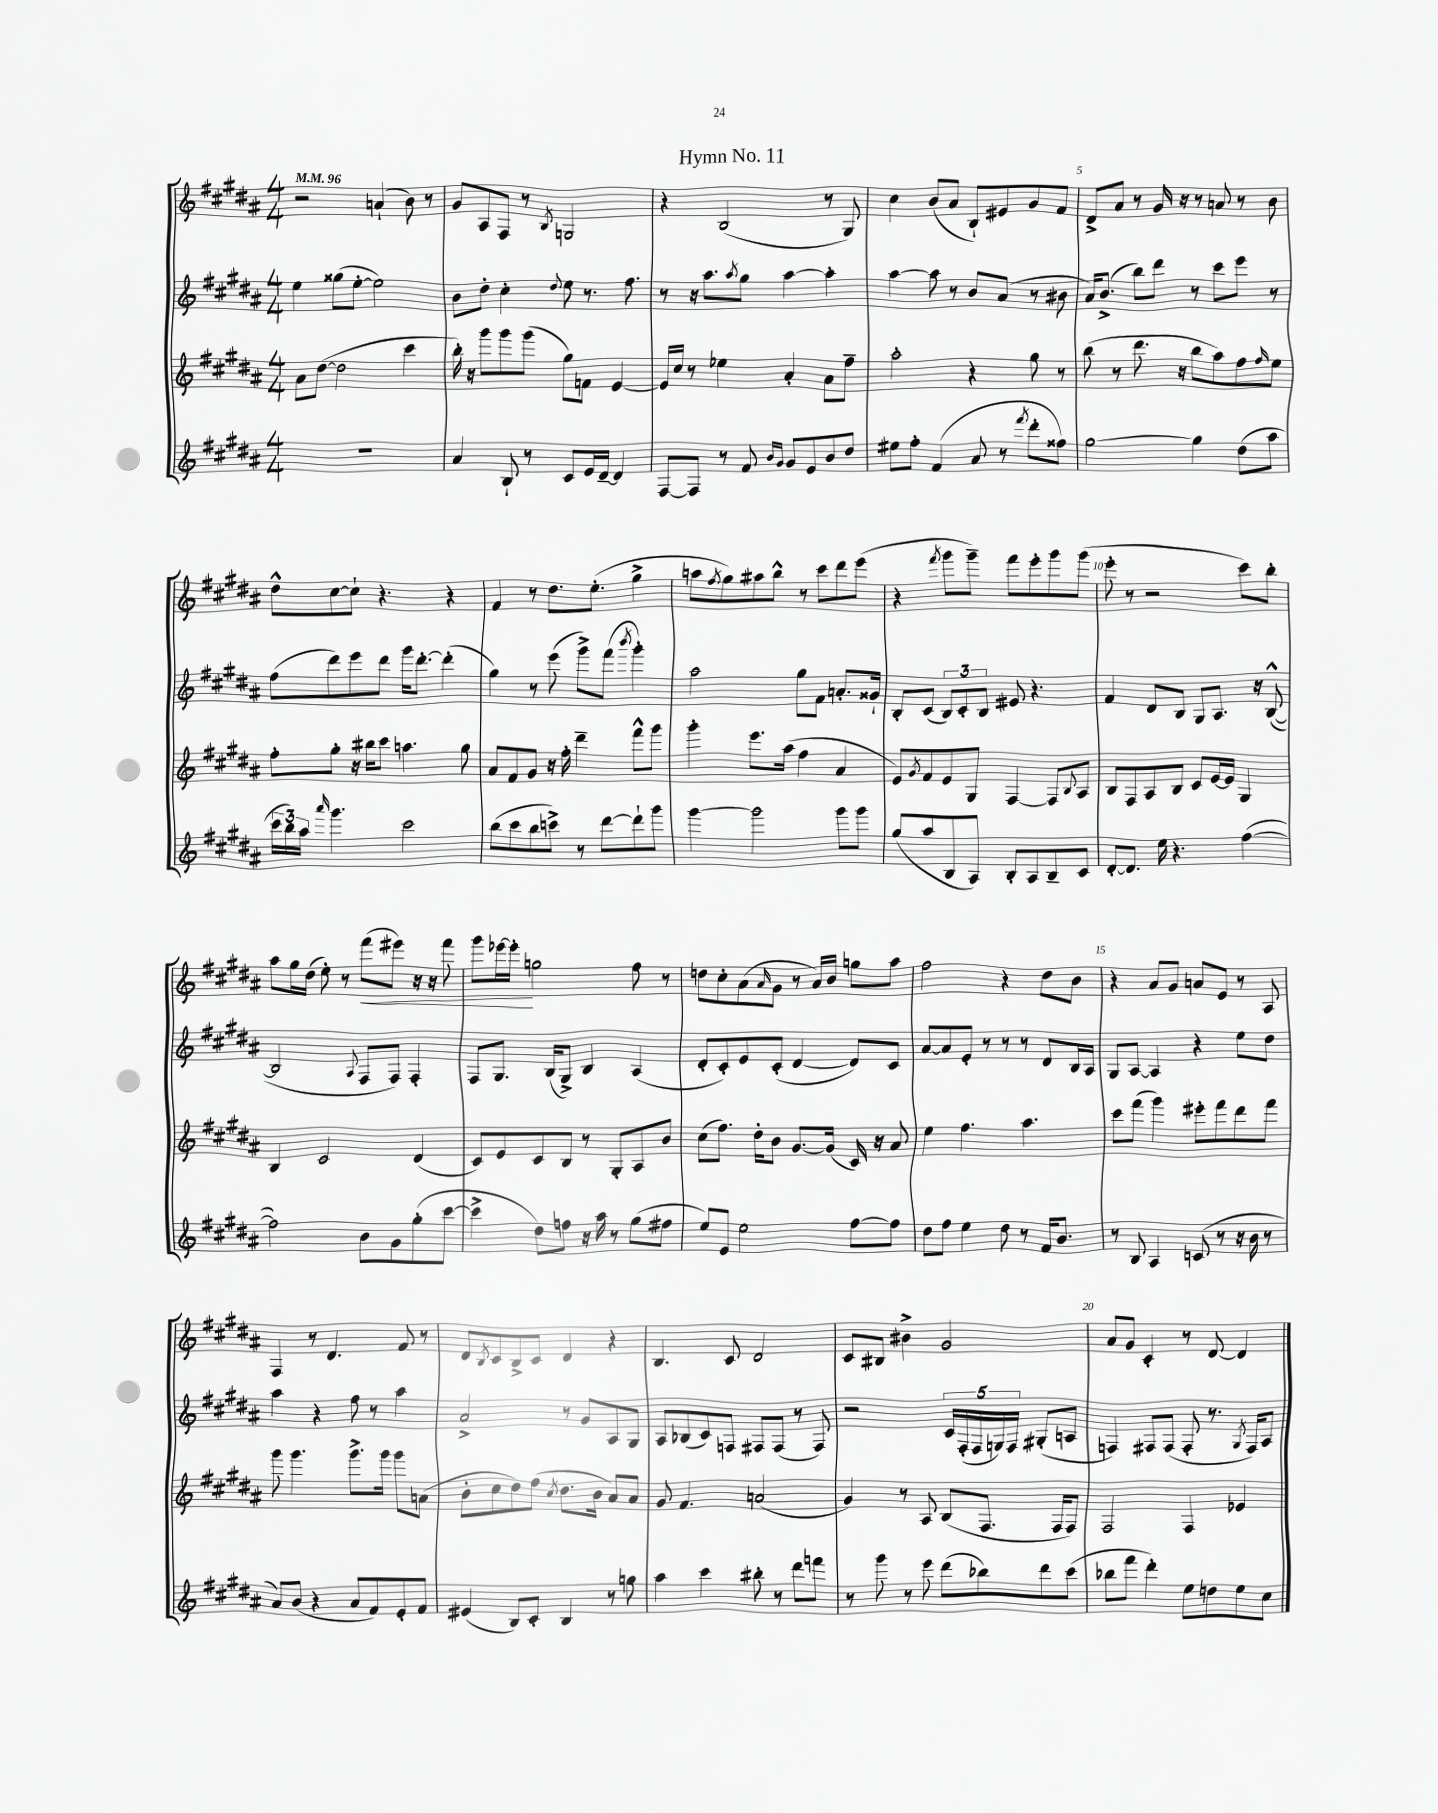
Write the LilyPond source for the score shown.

\header { title = "Hymn No. 11" }
<<
\new StaffGroup <<
\new Staff = "s0" {
    \clef treble \key b \major \numericTimeSignature \time 4/4 \tempo 4 = 96
    r2 a'4-!( b'8) r8 |
    gis'8 ais8 fis8 r8 \acciaccatura { b8 } g2 |
    r4 b2( r8 gis8) |
    cis''4 b'8( ais'8 b8-!) eis'8 gis'8 fis'8 |
    dis'8-> ais'8 r8 gis'16 r16 r8 a'8 r8 b'8 |
    dis''8-^ cis''8~ cis''8-! r4. r4 |
    fis'4 r8 dis''8. e''8.-.( gis''4-> |
    a''8 \acciaccatura { fis''8 } gis''8) ais''8 b''8-^ r8 cis'''8 dis'''8 e'''8( |
    r4 \acciaccatura { fis'''8 } gis'''8 gis'''8--) fis'''8 e'''8-. gis'''8 gis'''8( |
    e'''8-. r8 r2 cis'''8) b''8-. |
    ais''8 gis''16 dis''16( e''8-.) r8 fis'''8\<( eis'''8) r16 r16 fis'''8 |
    gis'''8 ees'''16~ ees'''16-.\! g''2 fis''8 r8 |
    d''8 cis''8-. ais'8( \grace { ais'16 } gis'8 r8 ais'16) b'16 g''8 ais''8 |
    fis''2 r4 dis''8 b'8 |
    r4 ais'8 gis'8 a'8 e'8 r8 ais8 |
    fis4 r8 dis'4. fis'8 r8 |
    dis'8 \acciaccatura { b8 } cis'8 b8-> cis'8 dis'4 r4 |
    b4. cis'8 dis'2 |
    cis'8 bis8 bis'4-> gis'2 |
    ais'8 gis'8 cis'4-. r8 dis'8~ dis'4 \bar "|." |
}
\new Staff = "s1" {
    \clef treble \key b \major \numericTimeSignature \time 4/4
    e''4 gisis''8( e''8~-. e''2) |
    b'8 dis''8-. cis''4-. \appoggiatura { dis''8 } e''8 r8. fis''8. |
    r8 r16 ais''8. \acciaccatura { ais''8 } gis''8 ais''4~ ais''4-. |
    ais''4~ ais''8 r8 b'8 ais'8( r8 bis'8 |
    ais'16) b'8.->( b''8) dis'''8 r8 cis'''8 e'''8 r8 |
    fis''8( dis'''8) e'''8 dis'''8 gis'''16 dis'''8.~-. dis'''4-.( |
    gis''4) r8 e'''8( gis'''8->) fis'''8( \acciaccatura { b'''8 } gis'''4-.) |
    ais''2 gis''8 fis'8 a'8.-. gisis'16-! |
    b8-. cis'8( \tuplet 3/2 { b8) cis'8-. b8 } eis'8 r4. |
    fis'4 dis'8 b8 gis8 ais8. r16 b8~-^( |
    b2 \appoggiatura { ais8 } fis8 fis8) fis4-. |
    fis8 gis8. b16( gis8->) b4 ais4( |
    dis'8-. cis'8-.) e'8 cis'8-.( dis'4~ dis'8) cis'8 |
    ais'8~ ais'8 e'8-. r8 r8 r8 dis'8 b16 ais16 |
    gis8 ais8~ ais4 r4 e''8 dis''8 |
    ais''4 r4 fis''8 r8 ais''4 |
    ais'2-> r8 gis'8 ais8 gis8 |
    ais8 bes8( cis'8) f8 fis8 fis8( r8 fis8) |
    r2 \tuplet 5/4 { cis'16 fis16-.( fis16 g16) fis16 } gis8-.( a8 |
    f4) fis8 fis8( fis8-. r8. \acciaccatura { gis8 } fis16) ais8 \bar "|." |
}
\new Staff = "s2" {
    \clef treble \key b \major \numericTimeSignature \time 4/4
    ais'8 dis''8~( dis''2 cis'''4 |
    b''16-.) r16 gis'''8 gis'''8 gis'''8( gis''8) f'8 e'4~ |
    e'16 cis''16 r8 ees''4 ais'4-. ais'8 fis''8-- |
    ais''2-. r4 gis''8 r8 |
    b''8( r8 dis'''8. r16 b''8 ais''8) fis''8 \grace { fis''16 } e''8 |
    fis''8-. gis''8-. r16 bis''16 cis'''8 a''4. gis''8 |
    ais'8 fis'8 gis'8 r16 fis''16-. dis'''4-- fis'''8-^ gis'''8 |
    gis'''4-. e'''8. ais''16( fis''4 ais'4 |
    e'8) \acciaccatura { gis'8 } fis'8 e'8 gis8 fis4~ fis8 \appoggiatura { b8 } ais8 |
    b8 fis8 ais8 b8 cis'8 e'16~ e'16 gis4 |
    b4 cis'2 dis'4( |
    cis'8) e'8 cis'8 b8 r8 gis8-. ais8 b'8 |
    cis''8( fis''8.) dis''16-. b'8 gis'8.~ gis'16( cis'16) r16 ais'8 |
    e''4 fis''4. ais''4. |
    cis'''8 fis'''8( gis'''4) eis'''8-. fis'''8 dis'''8 fis'''8 |
    gis'''8 gis'''4. gis'''8.-> gis'''16 gis'''8 a'8( |
    b'8-. cis''8 dis''8) fis''8( \acciaccatura { cis''8 } dis''8. b'16 ais'8) ais'8 |
    gis'8 fis'4. a'2( |
    gis'4) r8 ais8 b8( fis8. fis16 fis8) |
    fis2 fis4 ees'4 \bar "|." |
}
\new Staff = "s3" {
    \clef treble \key b \major \numericTimeSignature \time 4/4
    R1 |
    ais'4 b8-! r8 cis'8 e'16 dis'16~-- dis'4 |
    fis8~ fis8 r8 fis'8 \grace { b'16 gis'16 } gis'8 e'8 b'8 dis''8 |
    eis''8 fis''8-. fis'4( ais'8 r8 \acciaccatura { fis'''8 } dis'''8-. fisis''8) |
    gis''2~ gis''4 dis''8( ais''8 |
    \tuplet 3/2 { cis'''16 b''16) ais''16 } \grace { ais'''16 } gis'''4. cis'''2 |
    b''8( cis'''8 b''8 c'''8->) r8 dis'''8~ dis'''8-! gis'''8 |
    gis'''4~ gis'''2 gis'''8 gis'''8 |
    gis''8( ais''8 b8 ais8) b8-. ais8 b8-- cis'8 |
    dis'8~-. dis'8. e''16 r4. fis''4~( |
    fis''2) b'8 gis'8 gis''8-.( cis'''8~ |
    cis'''4-> dis''8) f''8 r16 ais''16 r8 gis''8( fis''8 |
    e''8) e'8 e''2 fis''8~ fis''8 |
    dis''8 fis''8 e''4 dis''8 r8 fis'16 b'8. |
    r8 b8 ais4 c'8( r8 r16 b'16 r8 |
    ais'8) b'8( r4 ais'8 fis'8) e'8-. fis'8 |
    eis'4( b8) cis'8-. b4 r8 g''8 |
    ais''4 cis'''4 bis''8-. r8 dis'''8 f'''8 |
    r8 gis'''8 r8 e'''8 dis'''8( bes''8) dis'''8 cis'''8( |
    bes''8 fis'''8 dis'''4-.) e''8 d''8 e''8 cis''8 \bar "|." |
}
>>
>>
\layout { \context { \Score \override BarNumber.break-visibility = ##(#f #t #t) barNumberVisibility = #(every-nth-bar-number-visible 5) } }
